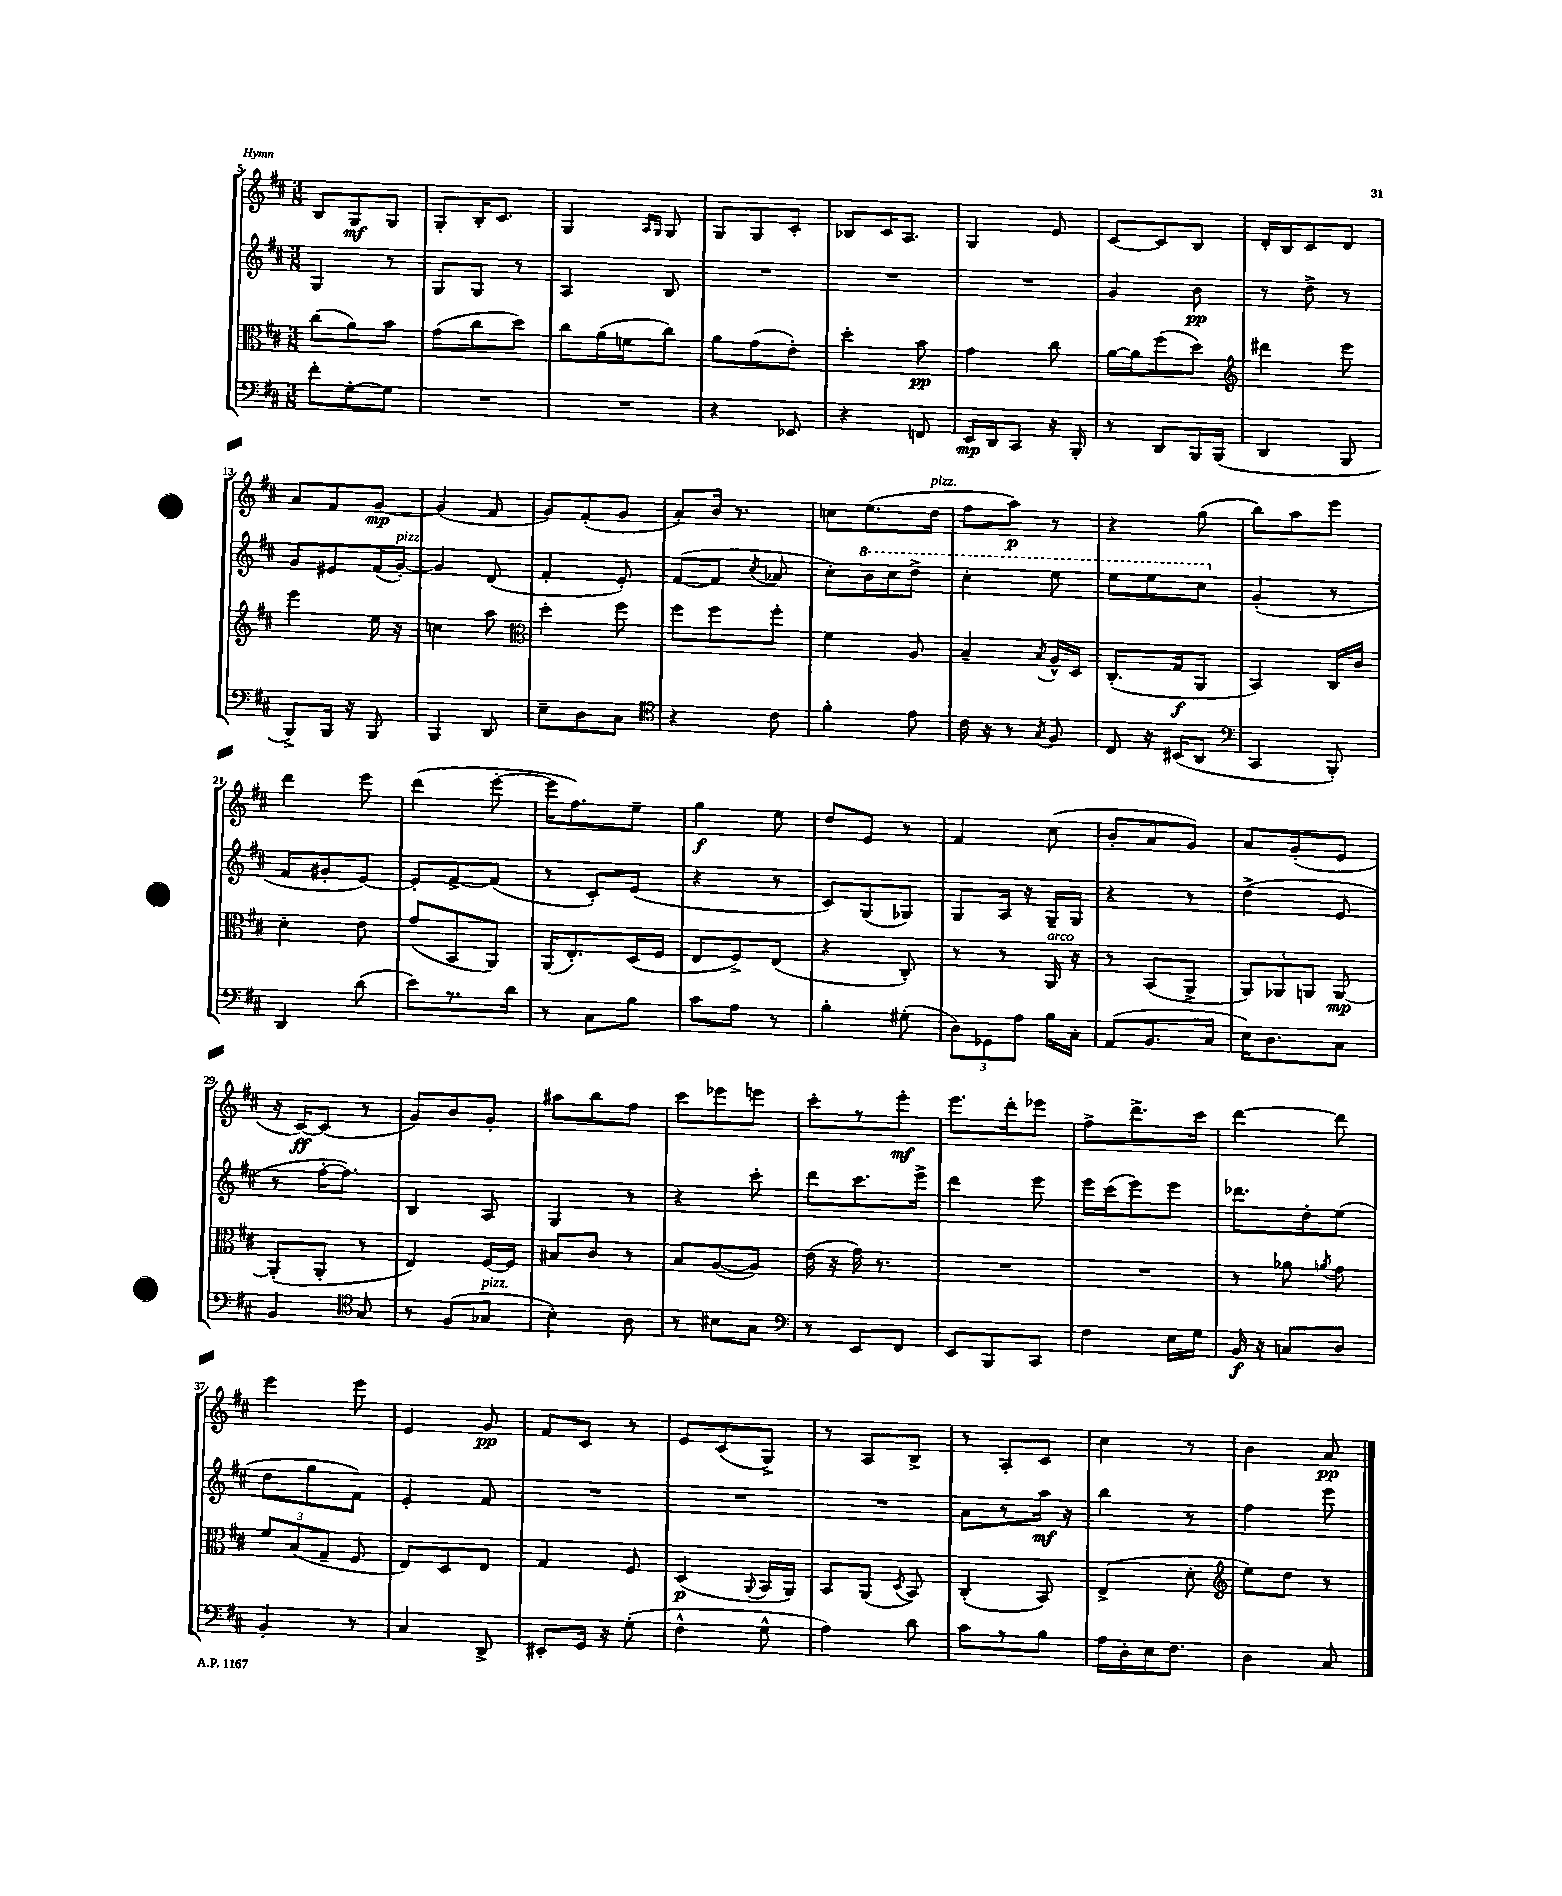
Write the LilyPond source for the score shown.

<<
\new StaffGroup <<
\new Staff = "s0" {
    \clef treble \key d \major \numericTimeSignature \time 3/8
    \autoBeamOff b8[ g8\mf g8] |
    g8[-. b16-. cis'8.] |
    g4 \grace { a16[ g16] } g8 |
    g8[ g8 cis'8]-. |
    bes8[ cis'16 a8.] |
    g4 e'8 |
    cis'8[~ cis'8 b8] |
    d'16[-. b16 cis'8 d'8] |
    a'8[ fis'8 g'8]~\mp |
    g'4( fis'8 |
    g'8[) fis'8-.( g'8] |
    a'8[-.) b'16] r8. |
    c''8[ e''8.( d''16]^\markup { \italic "pizz." } |
    fis''8[ a''8]\p) r8 |
    r4 g''8( |
    b''8[) a''8 e'''8] |
    d'''4 e'''8 |
    d'''4( e'''8~-. |
    e'''16[ fis''8.) e''8]-- |
    g''4\f e''8 |
    d''8[ e'8] r8 |
    fis'4 cis''8( |
    b'8[-. a'8 g'8]) |
    a'8[ g'8-.( e'8] |
    r16 cis'16[~\ff) cis'8]( r8 |
    g'8[) b'8 g'8]-. |
    ais''8[ b''8 fis''8] |
    cis'''8[ ees'''8 e'''8] |
    cis'''8[-. r8 e'''8]-.\mf |
    e'''8.[ d'''16-. ees'''8] |
    fis''8[-> d'''8.-> cis'''16] |
    d'''4~ d'''8 |
    e'''4 e'''8 |
    e'4 g'8\pp |
    fis'8[ cis'8] r8 |
    e'8[ cis'8( g8]->) |
    r8 a8[ b8]-> |
    r8 a8[-. cis'8] |
    cis''4 r8 |
    b'4 a'8\pp \bar "|." |
}
\new Staff = "s1" {
    \clef treble \key d \major \numericTimeSignature \time 3/8
    \autoBeamOff g4 r8 |
    g8[ g8] r8 |
    a4 b8 |
    R4. |
    R4. |
    R4. |
    g'4 b'8\pp |
    r8 d''8-> r8 |
    g'8[ eis'8 fis'16( g'16]~-.^\markup { \italic "pizz." }) |
    g'4 d'8( |
    fis'4-. e'8-.) |
    fis'8[~( fis'8] \acciaccatura { cis''8 } aes'8 |
    cis''8[-.) \ottava #1 b''16 cis'''16 d'''8]-> |
    cis'''4-. e'''8 |
    e'''8[ e'''8 cis'''8] \ottava #0 |
    g'4-.( r8 |
    fis'8[ gis'8-. e'8]~) |
    e'8[-. fis'8~-> fis'8]( |
    r8 cis'8[-.) e'8]( |
    r4 r8 |
    cis'8[) g8( ges8]) |
    g8[ a16] r16 g16[-- g16] |
    r4 r8 |
    d''4->( e'8 |
    r8 fis''16[~-. fis''8.]) |
    b4 a8 |
    g4 r8 |
    r4 cis'''8-. |
    d'''8[ cis'''8. e'''16]-> |
    d'''4 e'''8 |
    e'''16[ cis'''16( e'''8) e'''8] |
    des'''8.[ d''16-. e''8]( |
    d''8[ g''8 fis'8]) |
    e'4-. fis'8 |
    R4. |
    R4. |
    R4. |
    a'8[ r8 a''16]\mf r16 |
    b''4 r8 |
    fis''4 e'''8 \bar "|." |
}
\new Staff = "s2" {
    \clef alto \key d \major \numericTimeSignature \time 3/8
    \autoBeamOff cis''8[( a'8) b'8] |
    g'8[( cis''8 d''8]) |
    cis''8[ a'16( f'16 cis''8]) |
    a'8[ g'8( e'8]-.) |
    d''4-. b'8\pp |
    g'4 cis''8 |
    a'16[~ a'16 fis''8( d''8]) |
    \clef treble dis'''4 e'''8 |
    e'''4 e''16 r16 |
    c''4 a''8 |
    \clef alto d''4-. fis''8 |
    fis''8[ fis''8 fis''8]-. |
    fis'4 a8 |
    b4-- \acciaccatura { b8 } a16[-^ d16] |
    cis8.[-.( g16\f a,8] |
    b,4) cis16[ cis'16] |
    d'4-. e'8 |
    g'8[( b,8 a,8]) |
    a,16[( e8.-.) d16( fis16] |
    e8[ fis8->) e8]( |
    r4 cis8-.) |
    r8 r8 a,16^\markup { \italic "arco" } r16 |
    r8 b,8[( a,8]-> |
    \tuplet 3/2 { a,8[) aes,8 a,8] } a,8~\mp |
    a,8[-.( a,8]-. r8 |
    e4) fis16[~ fis16] |
    bis8[ cis'8] r8 |
    b8[ a8~( a8]) |
    e'16( r16 g'16) r8. |
    R4. |
    R4. |
    r8 aes'8 \acciaccatura { a'8 } g'8 |
    \tuplet 3/2 { fis'8[ b8( g8]-- } fis8 |
    e8[) d8 e8] |
    g4 fis8 |
    d4\p( \appoggiatura { a,8 } b,16[ a,16]) |
    b,8[ a,8]( \acciaccatura { d8 } b,8) |
    cis4-.( b,8) |
    e4->( d'8-. |
    \clef treble e''8[) d''8] r8 \bar "|." |
}
\new Staff = "s3" {
    \clef bass \key d \major \numericTimeSignature \time 3/8
    \autoBeamOff fis'8[-. g8~-. g8] |
    R4. |
    R4. |
    r4 ees,8 |
    r4 f,8 |
    e,16[\mp d,16 cis,8] r16 b,,16-. |
    r8 d,8[ b,,16 b,,16]( |
    d,4 b,,8 |
    b,,8[->) b,,16] r16 b,,8 |
    b,,4 d,8 |
    e8[-- d8 cis8] |
    \clef tenor r4 cis'8 |
    fis'4-. e'8 |
    cis'16 r16 r8 \acciaccatura { g8 } fis8 |
    cis8 r16 bis,16[( a,8] |
    \clef bass cis,4 b,,8-.) |
    d,4 d'8( |
    e'8[) r8. d'16] |
    r8 cis8[ b8] |
    cis'8[ a8] r8 |
    b4-. gis8-.( |
    \tuplet 3/2 { d8[) ges,8 a8] } b16[ cis16]-. |
    a,8[( b,8. cis16] |
    e16[) d8. cis8] |
    b,4 \clef tenor g8 |
    r8 fis8[( ges8]^\markup { \italic "pizz." } |
    b4-.) a8 |
    r8 bis8[ g8] |
    \clef bass r8 e,8[ fis,8] |
    e,8[ b,,8 cis,8] |
    fis4 e16[ g16] |
    b,16\f r16 c8[ d8] |
    b,4-. r8 |
    cis4 d,8-> |
    eis,8[-. g,16] r16 g8-.( |
    fis4-^ g8-^ |
    a4) d'8 |
    cis'8[ r8 b8] |
    a16[ d16-. e16 fis8.] |
    d4 cis8 \bar "|." |
}
>>
>>
\layout { \context { \Score currentBarNumber = #5 } }
